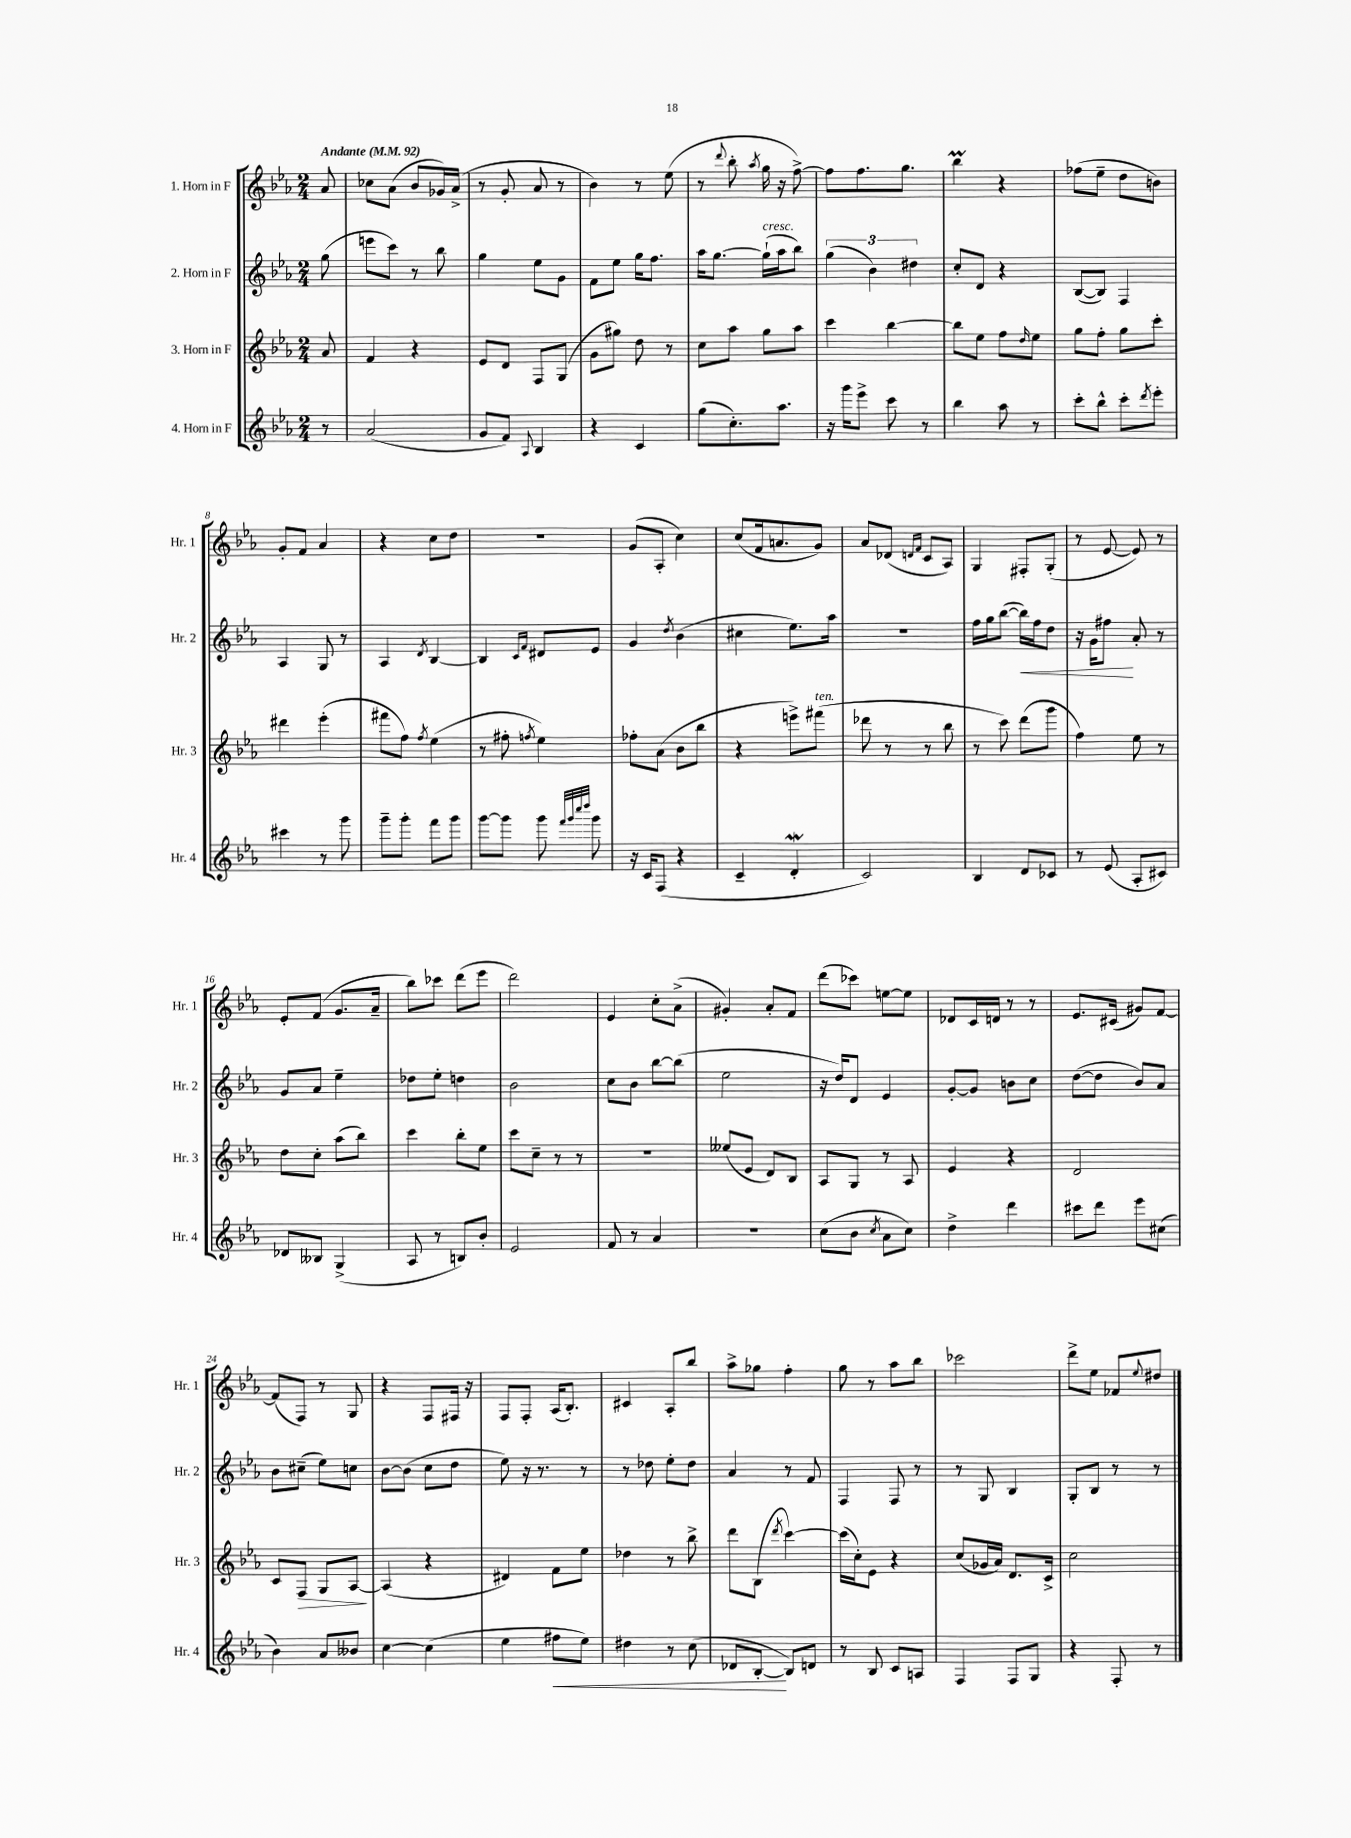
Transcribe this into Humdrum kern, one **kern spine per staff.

**kern	**kern	**kern	**kern
*staff4	*staff3	*staff2	*staff1
*clefG2	*clefG2	*clefG2	*clefG2
*k[b-e-a-]	*k[b-e-a-]	*k[b-e-a-]	*k[b-e-a-]
*M2/4	*M2/4	*M2/4	*M2/4
*MM92	*MM92	*MM92	*MM92
8r	8a-/	(8gg\	8a-/
=	=	=	=
(2a-/	4f/	8eee\L	8cc-\L
.	.	8ccc\J)	(8a-\J
.	4r	8r	8b-/L
.	.	8bb-\	16g-/L)
.	.	.	(16a-^/JJ
=	=	=	=
8g/L	8e-/L	4gg\	8r
8f/J)	8d/J	.	8g'/
8qqA-/	.	.	.
4B-/	8F/L	8ee-\L	8a-/
.	(8G/J	8g\J	8r
=	=	=	=
4r	8g\L	8f\L	4b-\)
.	8gg#\J)	8ee-\J	.
4c/	8dd\	16gg\LK	8r
.	.	8.ff\J	.
.	8r	.	(8ee-\
=	=	=	=
(8gg\L	8cc\L	16aa-\LK	8r
.	.	[8.gg\J	.
.	.	.	8qqddd/
8.cc'\)	8aa-\J	.	8bb-'\
.	.	.	8qaa-/
.	8gg\L	(16gg`\]LL	16gg\
8.aa-\J	.	16aa-\J	16r
.	8aa-\J	8bb-\J)	[8ff^\)
=	=	=	=
16r	4ccc\	(6gg\	8ff\]L
16ggg\LK	.	.	.
8eee-^\J	.	.	8.ff\
.	.	6b-\)	.
8ccc\	[4bb-\	.	.
.	.	.	8.gg\J
.	.	6dd#\	.
8r	.	.	.
=	=	=	=
4bb-\	8bb-\]L	8cc'/L	4bb-\
.	8ee-\J	8d/J	.
8aa-\	8ff\L	4r	4r
.	16qqdd/	.	.
8r	8ee-\J	.	.
=	=	=	=
8ccc'\L	8gg\L	([8B-/L	(8ff-\L
8bb-^^\J	8ff'\J	8B-/]J)	8ee-~\J
8ccc'\L	8gg\L	4F/	8dd\L
8qddd/	.	.	.
8eee-'\J	8ccc'\J	.	8b\J)
=	=	=	=
4ccc#\	4ddd#\	4A-/	8g'/L
.	.	.	8f/J
8r	(4eee-'\	8G/	4a-/
8ggg\	.	8r	.
=	=	=	=
8ggg~\L	8fff#\L	4A-/	4r
8ggg'\J	8ff\J)	.	.
.	8qff/	8qd/	.
8fff\L	(4ee-\	[4B-/	8cc\L
8ggg\J	.	.	8dd\J
=	=	=	=
[8ggg\L	8r	4B-/]	2r
8ggg\]J	8ff#'\	.	.
.	.	16qqc/LL	.
.	8qff/	16qqf/JJ	.
8ggg\	4ee-\)	8d#/L	.
32qqfff/LLL	.	.	.
32qqggg/	.	.	.
32qqcccc/	.	.	.
32qqdddd/JJJ	.	.	.
8ggg\	.	8e-/J	.
=	=	=	=
16r	8ff-'\L	4g/	(8g/L
16c/LK	.	.	.
(8F/J	(8a-\J	.	8A-'/J
.	.	8qdd/	.
4r	8b-\L	(4b-\	4cc\)
.	8bb-\J	.	.
=	=	=	=
4c~/	4r	4cc#\	(8cc/L
.	.	.	16f/k
.	.	.	8.a/
4d'/	8eee^\L)	8.ee-\L)	.
.	(8fff#\J	.	8g/J)
.	.	16aa-\Jk	.
=	=	=	=
2c/)	8ddd-\	2r	8a-/L
.	8r	.	(8d-/J
.	.	.	16qqd/LL
.	.	.	16qqf/JJ
.	8r	.	8c/L
.	8bb-\	.	8A-/J)
=	=	=	=
4B-/	8r	16ff\LL	4G/
.	.	16gg\J	.
.	8ccc\)	([8bb-\J	.
8d/L	(8ddd\L	16bb-\]LL)	8F#'/L
.	.	16ff\J	.
8c-/J	8ggg\J	8dd\J	(8G'/J
=	=	=	=
8r	4ff\)	16r	8r
.	.	16g\LK	.
(8e-/	.	8ff#\J	[8e-/
8A-'/L	8ee-\	8a-'/	8e-/])
8c#/J)	8r	8r	8r
=	=	=	=
8d-/L	8dd\L	8g/L	8e-'/L
8B--/J	8cc'\J	8a-/J	(8f/J
(4G^/	(8aa-\L	4ee-~\	8.g/L
.	8bb-\J)	.	.
.	.	.	16a-~/Jk
=	=	=	=
8A-/	4ccc\	8dd-\L	8bb-\L)
8r	.	8ee-'\J	8ccc-\J
8B/L)	8bb-'\L	4dd\	(8ddd\L
8b-'/J	8ee-\J	.	8eee-\J
=	=	=	=
2e-/	8ccc\L	2b-\	2ddd\)
.	8cc~\J	.	.
.	8r	.	.
.	8r	.	.
=	=	=	=
8f/	2r	8cc\L	4e-/
8r	.	8b-\J	.
4a-/	.	[8bb-\L	8cc'\L
.	.	(8bb-\]J	(8a-^\J
=	=	=	=
2r	(8ee--/L	2ee-\	4g#'/)
.	8e-/J	.	.
.	8d/L)	.	8a-'/L
.	8B-/J	.	8f/J
=	=	=	=
(8cc\L	8A-/L	16r	(8ddd\L
.	.	16dd/LK)	.
8b-\J	8G/J	8d/J	8ccc-\J)
8qcc/	.	.	.
8a-\L	8r	4e-/	[8ee\L
8cc\J)	8A-/	.	8ee\]J
=	=	=	=
4dd^\	4e-/	[8g'/L	8d-/L
.	.	8g/]J	16c/L
.	.	.	16d/JJ
4ddd\	4r	8b\L	8r
.	.	8cc\J	8r
=	=	=	=
8ccc#\L	2d/	([8dd\L	8.e-/L
8ddd\J	.	8dd\]J	.
.	.	.	(16c#/Jk
8eee-\L	.	8b-/L)	8g#/L)
(8cc#\J	.	8a-/J	[8f/J
=	=	=	=
4b-\)	8c/L	8b-\L	(8f/]L
.	8F/J	(8cc#~\J	8F/J)
8a-/L	8G/L	8ee-\L)	8r
8b--/J	[8A-/J	8cc\J	8G/
=	=	=	=
[4cc\	(4A-/]	[8b-\L	4r
.	.	(8b-\]J	.
(4cc\]	4r	8cc\L	8F/L
.	.	8dd\J	16F#/Jk
.	.	.	16r
=	=	=	=
4ee-\	4d#/)	8ee-\)	8F/L
.	.	16r	8F'/J
.	.	8.r	.
8ff#\L	8f\L	.	(16A-/LK
.	.	.	8.B-'/J)
8ee-\J)	8ee-\J	8r	.
=	=	=	=
4dd#\	4dd-\	8r	4c#/
.	.	8dd-\	.
8r	8r	8ee-'\L	8A-'/L
(8cc\	8bb-^\	8dd-\J	8bb-/J
=	=	=	=
8d-/L	8ddd\L	4a-/	8aa-^\L
[8B-'/J	(8B-\J	.	8gg-\J
.	8qddd/	.	.
8B-/]L)	[4ccc\)	8r	4ff'\
8d/J	.	8f/	.
=	=	=	=
8r	(16ccc\]LL	4F/	8gg\
.	16cc'\J)	.	.
8B-/	8e-\J	.	8r
8c/L	4r	8F/	8aa-\L
8A/J	.	8r	8bb-\J
=	=	=	=
4F/	(8cc/L	8r	2ccc-\
.	16g-/L	8G/	.
.	16a-/JJ)	.	.
8F/L	8.d/L	4B-/	.
8G/J	.	.	.
.	16c^/Jk	.	.
=	=	=	=
4r	2cc\	8G'/L	8ddd^\L
.	.	8B-/J	8ee-\J
8F'/	.	8r	8f-/L
.	.	.	8qqee-/
8r	.	8r	8dd#/J
==	==	==	==
*-	*-	*-	*-
